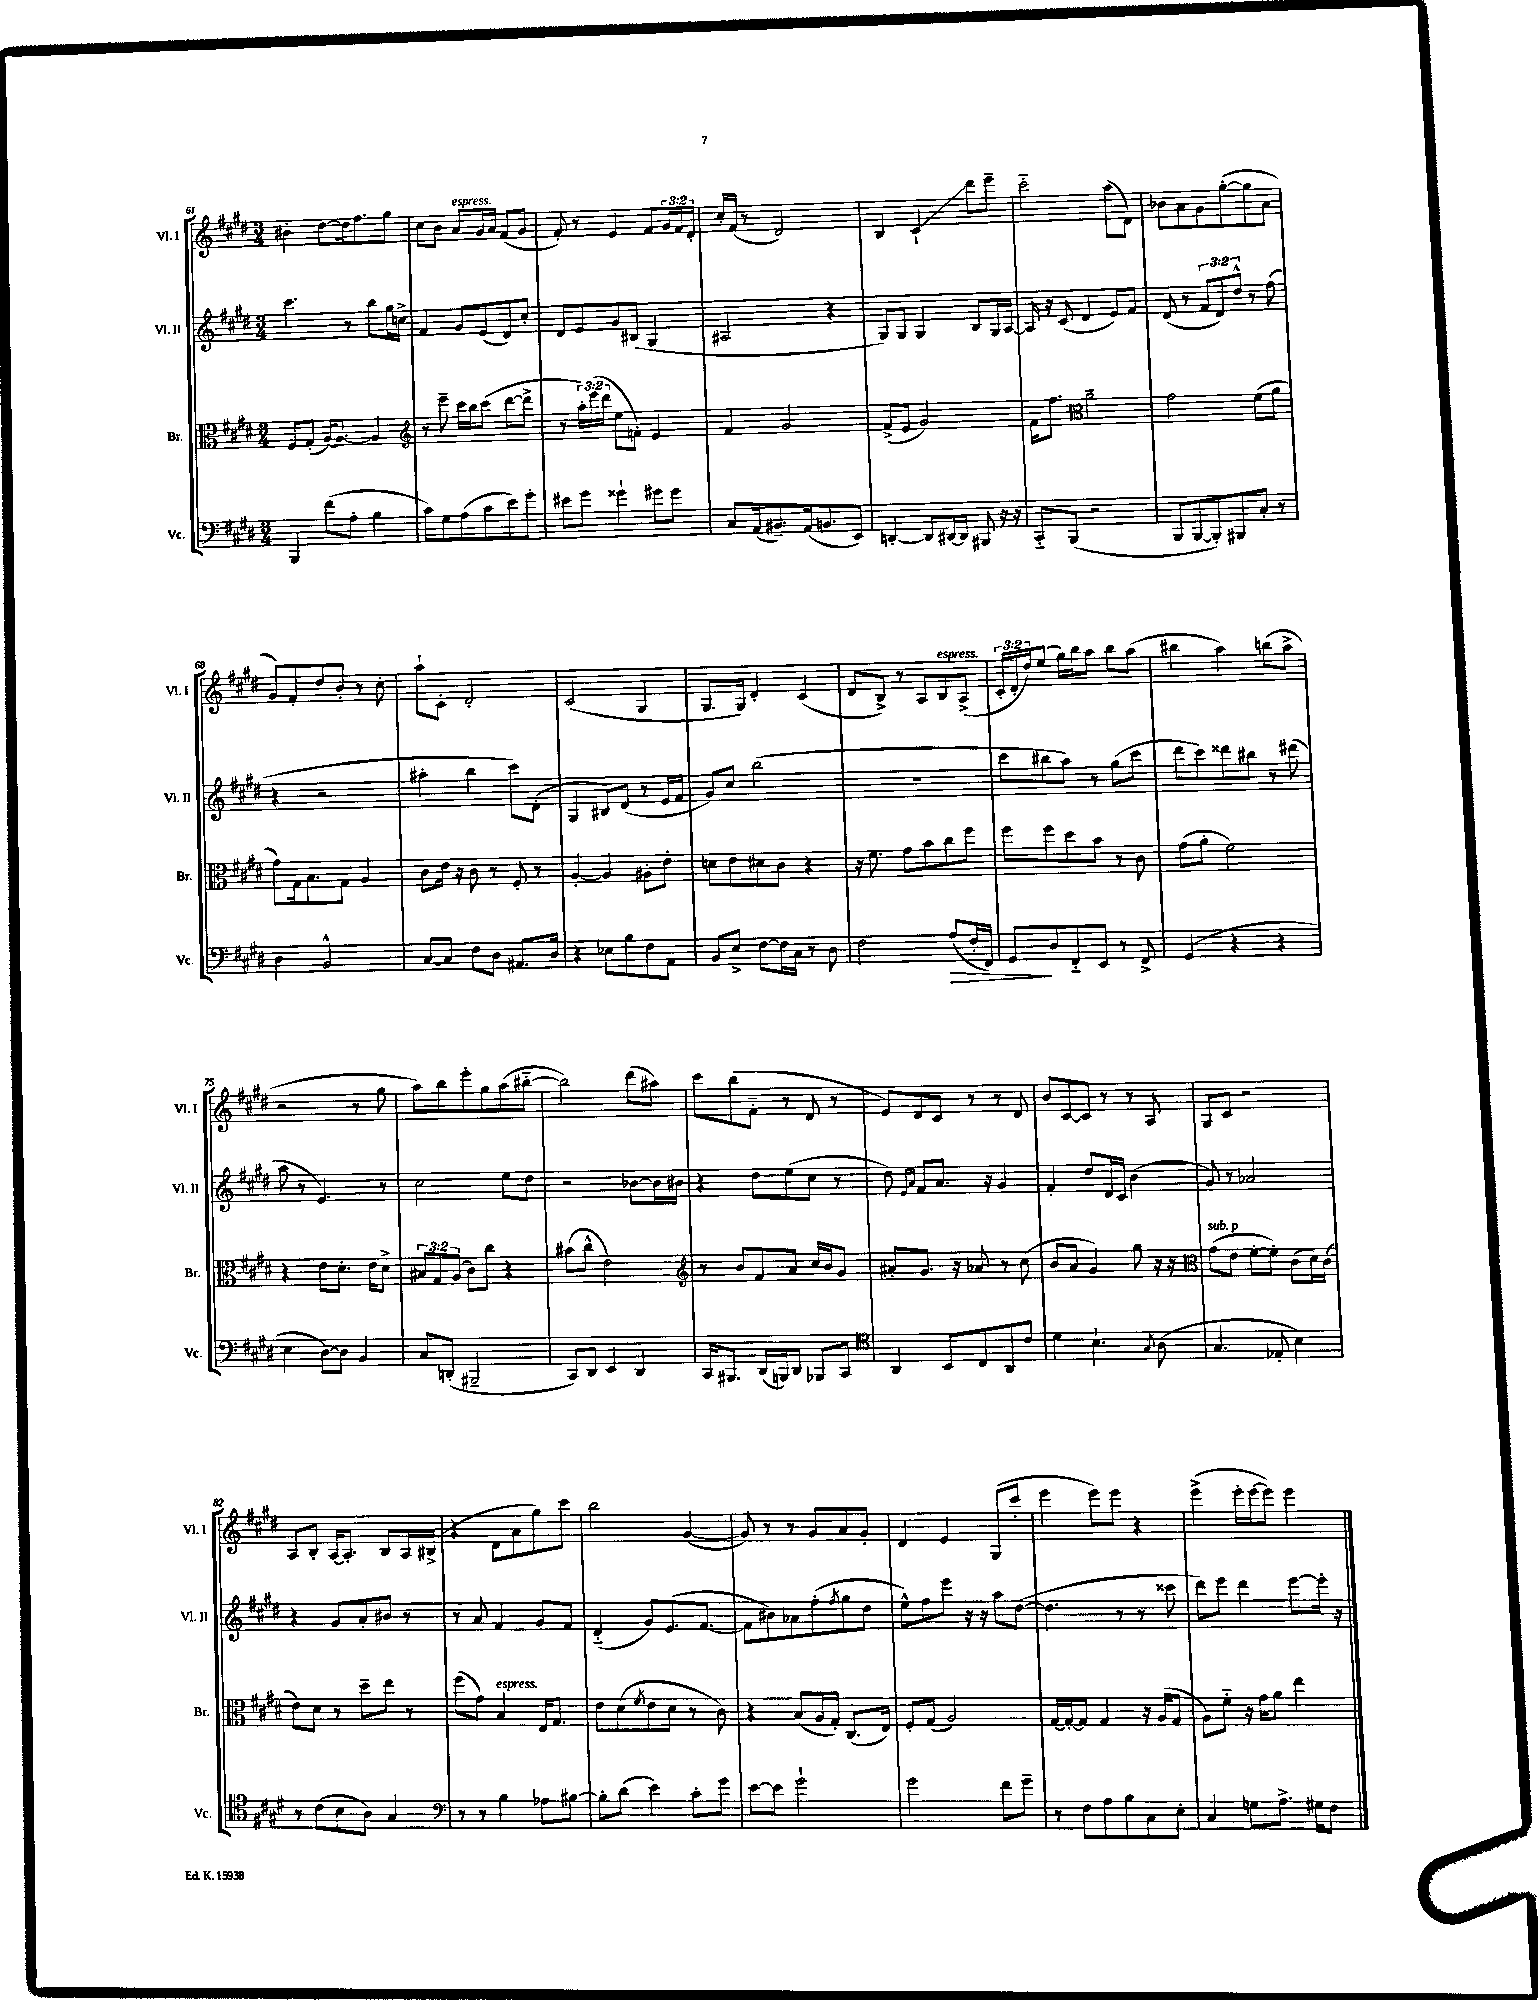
<<
\new StaffGroup <<
\new Staff = "s0" \with { instrumentName = "Vl. I" shortInstrumentName = "Vl. I" } {
    \clef treble \key e \major \numericTimeSignature \time 3/4 \override Staff.TupletNumber.text = #tuplet-number::calc-fraction-text
    bis'4-. dis''8~ dis''16 fis''8. gis''8 |
    cis''8 b'8 a'8^\markup { \italic "espress." } gis'16 a'16 fis'8( gis'8 |
    fis'8-.) r8 e'4 fis'8 \tuplet 3/2 { gis'16 fis'16 dis'16-. } |
    cis''16-. fis'16( r8 dis'2) |
    b4 cis'4-!\glissando dis'''8 e'''8-- |
    cis'''2-_ a''8( dis'8) |
    bes'8 a'8 gis'8 gis''8~-.( gis''8 a'8 |
    gis'8) fis'8-. dis''8 b'8-. r8 cis''8-. |
    a''8-! cis'8-. dis'2-. |
    cis'2( gis4 |
    gis8. gis16) dis'4-. cis'4( |
    dis'8 b8->) r8 a8 b8^\markup { \italic "espress." } a8->( |
    \tuplet 3/2 { cis'16-. dis'16-. dis''16) } e''8( gis''16) b''16 a''8 b''8 a''8( |
    bis''4 a''4) b''8( a''8-> |
    r2 r8 gis''8 |
    a''8) b''8 e'''8-. gis''8 a''8( bis''8~-_ |
    bis''2) dis'''8( ais''8) |
    cis'''8 b''8( fis'8-_ r8 dis'8 r8 |
    e'8) dis'8 cis'8 r8 r8 dis'8 |
    b'8 cis'8~ cis'8 r8 r8 a8 |
    gis8 cis'8 r2 |
    a8 b8-. a16~ a8.-. b8 a16 bis16->( |
    r4 dis'8 a'8 gis''8) cis'''8 |
    b''2 gis'4~( |
    gis'8) r8 r8 gis'8 a'8 gis'8-. |
    dis'4 e'4 gis8( cis'''8-. |
    e'''4 e'''8) e'''8 r4 |
    e'''4->( e'''16-. e'''16~ e'''8) e'''4 \bar "|." |
}
\new Staff = "s1" \with { instrumentName = "Vl. II" shortInstrumentName = "Vl. II" } {
    \clef treble \key e \major \numericTimeSignature \time 3/4 \override Staff.TupletNumber.text = #tuplet-number::calc-fraction-text
    cis'''4. r8 b''8 gis''16 c''16-> |
    fis'4 gis'8 e'8( dis'8) cis''8-. |
    dis'8 e'8 gis'8 bis8( gis4 |
    ais2 r4 |
    gis8) gis8 gis4 b8 gis16 a16~ |
    a16 r16 cis'8( dis'4 e'8) fis'8 |
    dis'8( r8 \tuplet 3/2 { fis'8 dis'8) dis''8-^ } r8 fis''8( |
    r4 r2 |
    ais''4-. b''4 cis'''8) dis'8-.( |
    gis4 bis8) dis'8( r8 e'16 fis'16 |
    gis'8) cis''8 b''2( |
    R2. |
    cis'''8 bis''8 a''8) r8 gis''8( cis'''8 |
    dis'''8 cis'''8) disis'''8 bis''8 r8 dis'''8( |
    a''8 r8 e'4.) r8 |
    cis''2 e''8 dis''8 |
    r2 bes'8~ bes'16 bis'16 |
    r4 dis''8 e''8( cis''8 r8 |
    dis''8) \grace { e'16 a'16 } fis'8 a'8. r16 gis'4 |
    fis'4-. dis''8 dis'16 cis'16 b'4( |
    gis'8) r8 aes'2 |
    r4 gis'8 a'8-. bis'8 r8 |
    r8 a'8 fis'4 gis'8 fis'8 |
    dis'4-_( gis'8) e'8.( fis'8.~ |
    fis'8 bis'8) aes'8 fis''8-.( \acciaccatura { fis''8 } gis''8 dis''8 |
    e''8-^) fis''8 e'''8 r16 r16 a''8 dis''8~( |
    dis''4. r8 r8 cisis'''8 |
    dis'''8) e'''8 dis'''4 e'''8~ e'''16-. r16 \bar "|." |
}
\new Staff = "s2" \with { instrumentName = "Br." shortInstrumentName = "Br." } {
    \clef alto \key e \major \numericTimeSignature \time 3/4 \override Staff.TupletNumber.text = #tuplet-number::calc-fraction-text
    fis8 gis8-.( a16~) a8.~ a4 |
    \clef treble r8 e'''8-- cis'''16 b''16 cis'''8( dis'''8~ dis'''8-> |
    r8 \tuplet 3/2 { a''16-.) e'''16( dis'''16 } e''8 f'8-.) e'4 |
    fis'4 gis'2 |
    fis'8->( e'8 gis'2) |
    fis'16 fis''8. \clef alto a'2-- |
    gis'2 fis'8( a'8 |
    gis'8) gis16 b8. gis8 a4 |
    cis'8 e'16 r16 cis'8 r8 fis8-. r8 |
    a4~-. a4 ais8-. e'8-. |
    d'8 e'8 dis'8 cis'8 r4 |
    r16 fis'8. gis'8 b'8 cis''8 fis''8 |
    fis''8 fis''8 dis''8 b'8 r8 cis'8 |
    gis'8( a'8-. fis'2) |
    r4 e'8 dis'8.-. e'16 dis'8-> |
    \tuplet 3/2 { bis8 gis8 a8( } cis'8) cis''8 r4 |
    bis'8( cis''8-^ e'2) |
    \clef treble r8 b'8 fis'8 a'8 cis''16 b'16 gis'8 |
    ais'8-. gis'8. r16 aes'8 r8 cis''8( |
    b'8 a'8 gis'4) gis''8 r16 r16 |
    \clef alto gis'8^\markup { \italic "sub. p" }( e'8 fis'8~-. fis'8-.) cis'8( dis'16) cis'16( |
    e'8) dis'8 r8 dis''8-- e''8 r8 |
    fis''8( gis'8) b4^\markup { \italic "espress." } e16 gis8. |
    e'8 dis'8( \acciaccatura { fis'8 } e'8 dis'8 r8 cis'8) |
    r4 b8( a16 gis16-.) cis8.( e16) |
    fis8-. gis8( a2) |
    gis16~ gis16~-. gis8 gis4 r16 a16( gis8 |
    a8) fis'8-_ r16 gis'16 a'8 e''4 \bar "|." |
}
\new Staff = "s3" \with { instrumentName = "Vc." shortInstrumentName = "Vc." } {
    \clef bass \key e \major \numericTimeSignature \time 3/4
    b,,4 fis'8( a8-. b4 |
    cis'8) gis8 a8( cis'8 e'8) gis'8-. |
    eis'8 gis'8 gisis'4-! gis'8 gis'8 |
    cis8 a,16( bis,8.--) a,16( b,8. e,8) |
    d,4~-. d,8 dis,16~ dis,16 bis,,8 r16 r16 |
    cis,8-_ b,,8( r2 |
    b,,8 b,,8~ b,,8-.) bis,,8 cis8-. r8 |
    dis4 b,2-^ |
    cis8~ cis8 fis8 dis8 ais,8. dis16 |
    r4 ees8 b8 fis8 a,8 |
    b,8 e8-> fis8~ fis16 cis16 r8 dis8 |
    fis2 a8\>( fis16-. fis,16) |
    gis,8\! dis8 fis,8-_ e,8 r8 fis,8-> |
    gis,4( r4 r4 |
    e4 dis8~) dis8 b,4 |
    cis8 d,8-.( bis,,2-- |
    cis,8) dis,8 e,4 dis,4 |
    cis,16 bis,,8. dis,16( b,,16) dis,8 bes,,8 cis,8 |
    \clef tenor a,4 b,8 cis8 a,8 cis'8 |
    dis'4 b4.-! \acciaccatura { gis8 } a8( |
    gis4. ees8-. b4) |
    r8 cis'8( b8 a8) gis4 |
    \clef bass r8 r8 b4 aes8 bis8~ |
    bis8-. dis'8( e'4) cis'8-. gis'8 |
    e'8~ e'8 gis'2-! |
    gis'2 fis'8 gis'8-- |
    r8 fis8 a8 b8 cis8 e8-. |
    cis4 g8 a8.-> gis16 fis8 \bar "|." |
}
>>
>>
\layout { \context { \Score currentBarNumber = #61 } }
